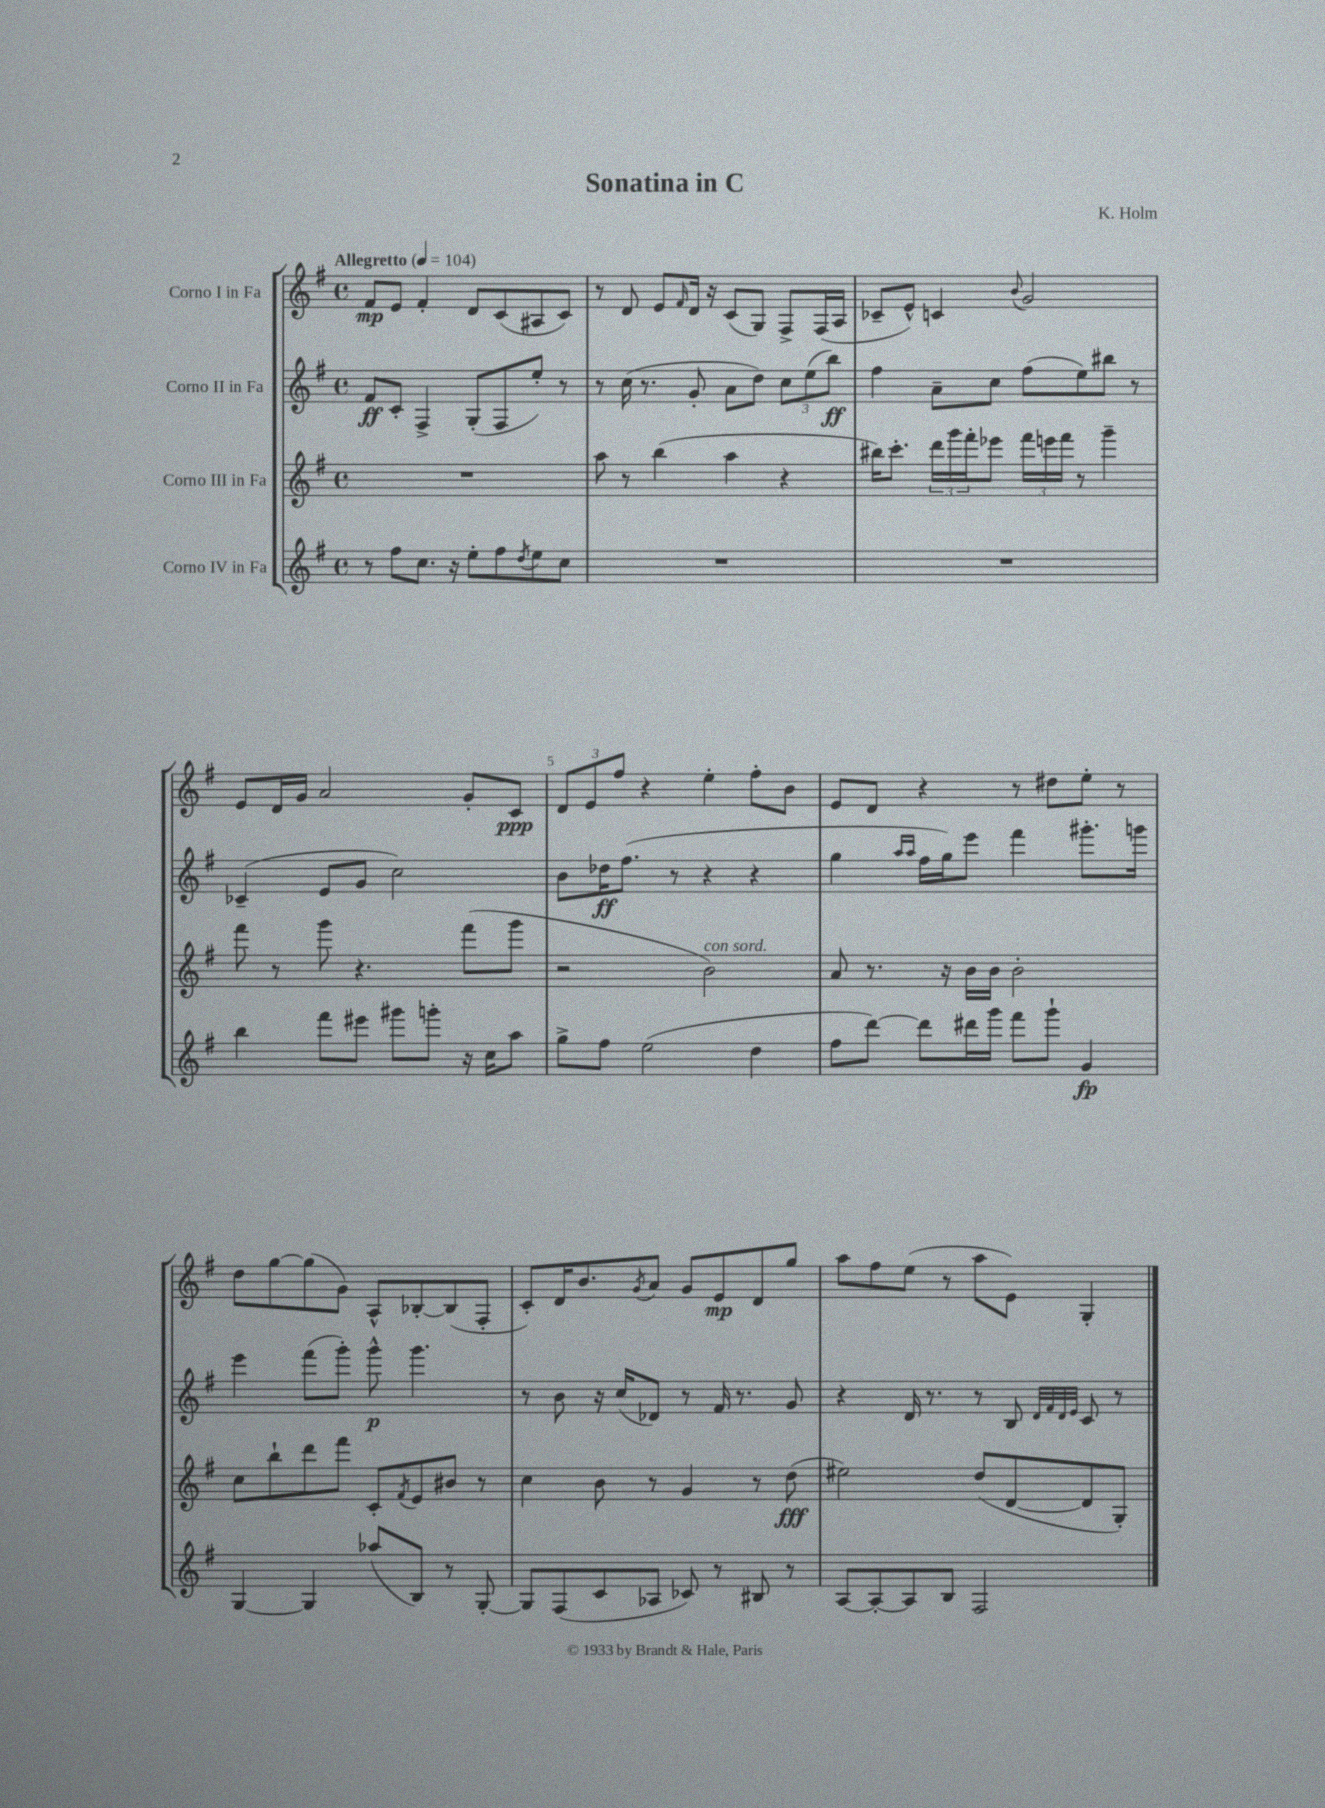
\header { title = "Sonatina in C" composer = "K. Holm" }
<<
\new StaffGroup <<
\new Staff = "s0" \with { instrumentName = "Corno I in Fa" } {
    \clef treble \key g \major \defaultTimeSignature \time 4/4 \tempo "Allegretto" 4 = 104
    fis'8\mp e'8 fis'4-. d'8 c'8( ais8 c'8) |
    r8 d'8 e'8 \grace { fis'16 } d'16 r16 c'8( g8) fis8-> fis16( a16 |
    ces'8-- e'8-^) c'4 \appoggiatura { b'8 } g'2 |
    e'8 d'16 g'16 a'2 g'8-. c'8\ppp |
    \tuplet 3/2 { d'8 e'8 fis''8 } r4 e''4-. fis''8-. b'8 |
    e'8 d'8 r4 r8 dis''8 e''8-. r8 |
    d''8 g''8~ g''8( g'8) a8-^ bes8~-. bes8( fis8-. |
    c'8-.) d'16 b'8. \acciaccatura { g'8 } a'8 g'8 e'8\mp d'8 g''8 |
    a''8 fis''8 e''8( r8 a''8 e'8) g4-. \bar "|." |
}
\new Staff = "s1" \with { instrumentName = "Corno II in Fa" } {
    \clef treble \key g \major \defaultTimeSignature \time 4/4
    fis'8\ff c'8-. fis4-> g8-.( fis8 e''8-.) r8 |
    r8 c''16( r8. g'8-. a'8 d''8) \tuplet 3/2 { c''8 e''8( b''8\ff) } |
    fis''4 a'8-- c''8 fis''8( e''8) bis''8 r8 |
    ces'4--( e'8 g'8 c''2) |
    b'8 des''16\ff fis''8.( r8 r4 r4 |
    g''4 \grace { a''16 a''16 } fis''16 g''16) e'''8 fis'''4 gis'''8.-. g'''16 |
    e'''4 fis'''8( g'''8-.) g'''8-^\p g'''4. |
    r8 b'8 r16 c''16( des'8) r8 fis'16 r8. g'8 |
    r4 d'16 r8. r8 b8 \grace { d'32 fis'32 d'32 e'32 } c'8 r8 \bar "|." |
}
\new Staff = "s2" \with { instrumentName = "Corno III in Fa" } {
    \clef treble \key g \major \defaultTimeSignature \time 4/4
    R1 |
    a''8 r8 b''4( a''4 r4 |
    bis''16) c'''8.-. \tuplet 3/2 { d'''16 g'''16 fis'''16-. } ees'''8 \tuplet 3/2 { fis'''16 e'''16 fis'''16 } r8 g'''4-- |
    fis'''8 r8 g'''8 r4. fis'''8( g'''8 |
    r2 b'2^\markup { \italic "con sord." }) |
    a'8 r8. r16 b'16 b'16 b'2-. |
    c''8 b''8-! d'''8 fis'''8 c'8-. \acciaccatura { fis'8 } e'8 bis'8 r8 |
    c''4 b'8 r8 g'4 r8 d''8\fff( |
    eis''2) d''8( d'8~ d'8 g8-.) \bar "|." |
}
\new Staff = "s3" \with { instrumentName = "Corno IV in Fa" } {
    \clef treble \key g \major \defaultTimeSignature \time 4/4
    r8 fis''8 c''8. r16 e''8-. fis''8 \acciaccatura { d''8 } e''8 c''8 |
    R1 |
    R1 |
    b''4 fis'''8 eis'''8 gis'''8 g'''8-. r16 c''16 a''8 |
    g''8-> fis''8 e''2( d''4 |
    fis''8 d'''8~) d'''8 dis'''16 g'''16 fis'''8 g'''8-! g'4\fp |
    g4~ g4 aes''8( b8) r8 g8~-. |
    g8 fis8( c'8 aes8 ces'8) r8 bis8 r8 |
    a8~ a8~-. a8 b8 fis2 \bar "|." |
}
>>
>>
\layout { \context { \Score \override BarNumber.break-visibility = ##(#f #t #t) barNumberVisibility = #(every-nth-bar-number-visible 5) } }
